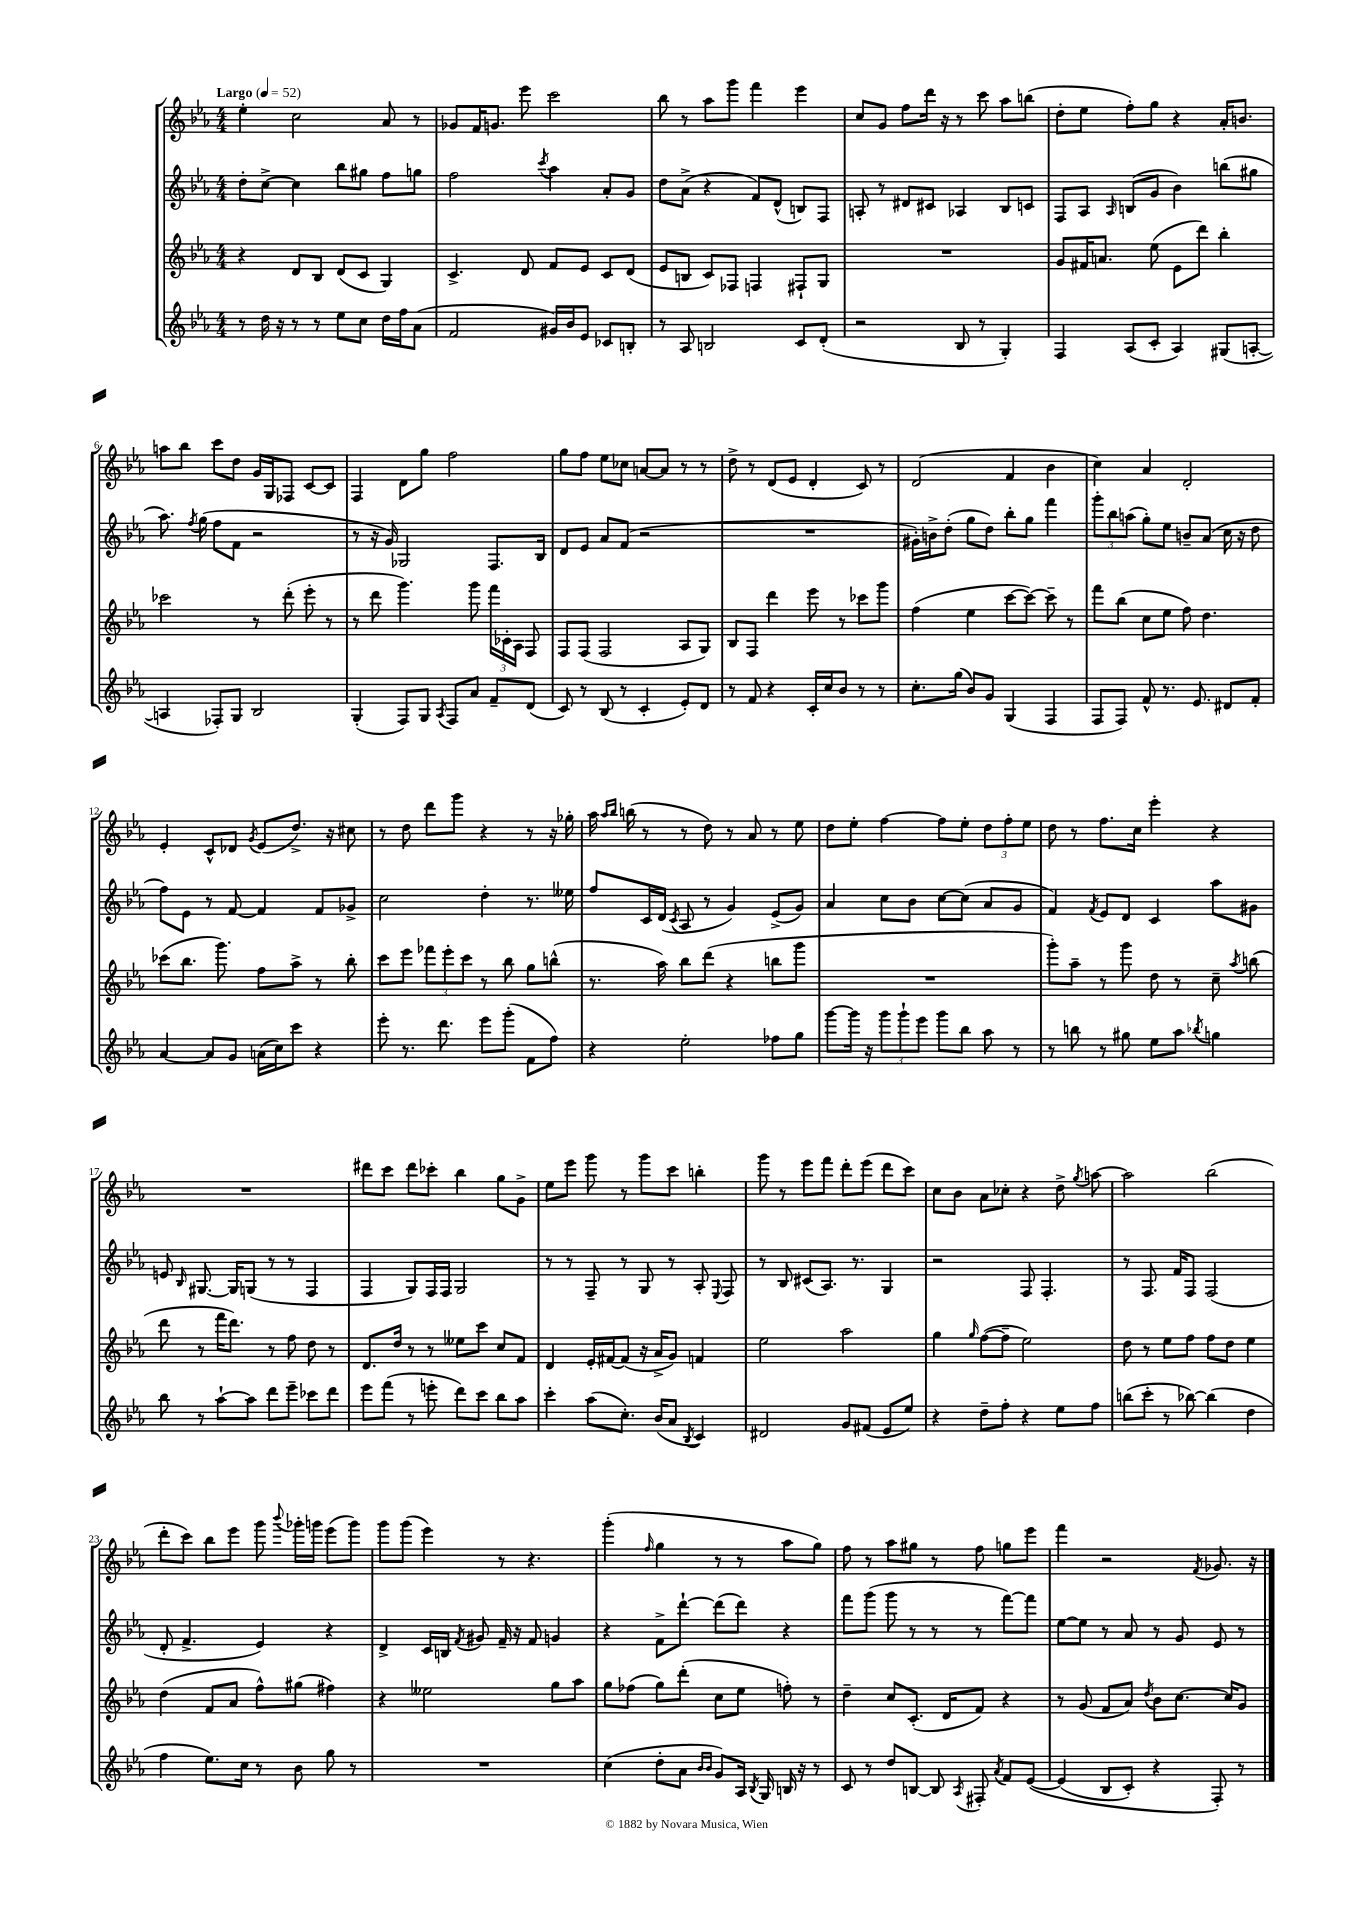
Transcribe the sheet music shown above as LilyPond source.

<<
\new StaffGroup <<
\new Staff = "s0" {
    \clef treble \key ees \major \numericTimeSignature \time 4/4 \tempo "Largo" 4 = 52
    \autoBeamOff ees''4-. c''2 aes'8 r8 |
    ges'8[ f'16 g'8.] ees'''8 c'''2 |
    bes''8 r8 aes''8[ g'''8] f'''4 ees'''4 |
    c''8[ g'8] f''8[ d'''16] r16 r8 c'''8 aes''8[ b''8]( |
    d''8[-. ees''8] f''8[-.) g''8] r4 aes'16[-. b'8.] |
    a''8[ bes''8] c'''8[ d''8] g'16[ g16 fes8] c'8[~ c'8] |
    f4 d'8[ g''8] f''2 |
    g''8[ f''8] ees''8[ ces''8] a'8[~ a'8] r8 r8 |
    d''8-> r8 d'8[( ees'8] d'4-. c'8) r8 |
    d'2( f'4 bes'4 |
    c''4) aes'4 d'2-. |
    ees'4-. c'8[-^ des'8] \acciaccatura { g'8 } ees'8[( d''8.]->) r16 cis''8 |
    r8 d''8 d'''8[ g'''8] r4 r8 r16 ges''16-. |
    aes''16 \grace { aes''16[ bes''16] } b''16( r8 r8 d''8) r8 aes'8 r8 ees''8 |
    d''8[ ees''8]-. f''4~ f''8[ ees''8]-. \tuplet 3/2 { d''8[ f''8-. ees''8] } |
    d''8 r8 f''8.[ c''16] ees'''4-. r4 |
    R1 |
    dis'''8[ c'''8] dis'''8[ ces'''8]-. bes''4 g''8[ g'8]-> |
    ees''8[ ees'''8] g'''8 r8 g'''8[ c'''8] b''4-. |
    g'''8 r8 ees'''8[ f'''8] d'''8[-. ees'''8]( d'''8[ c'''8]) |
    c''8[ bes'8] aes'8[ ces''8]-. r4 d''8-> \acciaccatura { g''8 } a''8~ |
    a''2 bes''2( |
    d'''8[-. c'''8]) bes''8[ ees'''8] g'''8 \appoggiatura { bes'''8 } ges'''16[-. g'''16] ees'''8[( g'''8]) |
    g'''8[ g'''8]( ees'''4) r8 r4. |
    g'''4-.( \grace { f''16 } g''4 r8 r8 aes''8[ g''8]) |
    f''8 r8 aes''8[ gis''8] r8 f''8 g''8[ ees'''8] |
    f'''4 r2 \acciaccatura { f'8 } ges'8. r16 \bar "|." |
}
\new Staff = "s1" {
    \clef treble \key ees \major \numericTimeSignature \time 4/4
    \autoBeamOff d''8[-. c''8]~-> c''4 bes''8[ gis''8] f''8[ g''8] |
    f''2 \acciaccatura { c'''8 } aes''4 aes'8[-. g'8] |
    d''8[ aes'8]->( r4 f'8[) d'8]-^( b8[) f8] |
    a8-. r8 dis'8[ cis'8] aes4 bes8[ c'8] |
    f8[ aes8] \grace { aes16 } b8[( g'8] bes'4) b''8[( gis''8] |
    aes''8.) \acciaccatura { f''8 } g''16( f''8[ f'8] r2 |
    r8 r16 g'16) ges2 f8.[ bes16] |
    d'8[ ees'8] aes'8[ f'8]( r2 |
    R1 |
    gis'16[-.) b'16-> d''8]-.( g''8[ d''8]) bes''8[-. g''8] f'''4 |
    \tuplet 3/2 { g'''8[-. bes''8 a''8]( } g''8[-.) ees''8] b'8[-- aes'8]( c''16 r16 d''8 |
    f''8[) ees'8] r8 f'8~ f'4 f'8[ ges'8]-> |
    c''2 d''4-. r8. eeses''16 |
    f''8[ c'16 d'16]( \acciaccatura { c'8 } aes8 r8 g'4) ees'8[->( g'8]) |
    aes'4 c''8[ bes'8] c''8[~ c''8]( aes'8[ g'8] |
    f'4) \acciaccatura { f'8 } ees'8[ d'8] c'4 aes''8[ gis'8] |
    e'8 \grace { bes16 } gis8.~ gis16[ g8]( r8 r8 f4 |
    f4 g8[) f16 f16] g2 |
    r8 r8 f8-- r8 g8 r8 aes8-. \appoggiatura { ees8 } f8 |
    r8 bes8 cis'8[( aes8.]) r8. g4 |
    r2 f8 f4.-. |
    r8 f8. f'16[ f8] f2( |
    d'8-. f'4.-> ees'4) r4 |
    d'4-> c'16[ b16] \acciaccatura { f'8 } gis'8 f'16-- r16 f'8 g'4 |
    r4 f'8[-> d'''8]~-! d'''8[( d'''8]) r4 |
    f'''8[ g'''8]( g'''8 r8 r8 r8 f'''8[~) f'''8] |
    ees''8[~ ees''8] r8 aes'8 r8 g'8 ees'8 r8 \bar "|." |
}
\new Staff = "s2" {
    \clef treble \key ees \major \numericTimeSignature \time 4/4
    \autoBeamOff r4 d'8[ bes8] d'8[( c'8] g4) |
    c'4.-> d'8 f'8[ ees'8] c'8[ d'8]( |
    ees'8[ b8] c'8[) fes8] f4 fis8[-! g8] |
    R1 |
    g'8[ fis'16 a'8.] ees''8( ees'8[ d'''8]) bes''4-. |
    ces'''2 r8 d'''8-.( ees'''8-. r8 |
    r8 d'''8 g'''4.) g'''8 \tuplet 3/2 { f'''16[ ces'16-. aes16] } f8 |
    f8[ f8]( f2 aes8[ g8]) |
    bes8[ f8] d'''4 ees'''8 r8 ces'''8[ g'''8] |
    f''4( ees''4 c'''8[~ c'''8]~) c'''8-- r8 |
    f'''8[ bes''8]( c''8[ ees''8] f''8) d''4. |
    ces'''8[( bes''8.] g'''8.) f''8[ aes''8]-> r8 bes''8-. |
    c'''8[ ees'''8] \tuplet 3/2 { fes'''8[ ees'''8-. c'''8] } r8 bes''8 g''8[ b''8]-^( |
    r8. aes''16) bes''8[ d'''8]( r4 b''8[ g'''8] |
    R1 |
    g'''8[-.) aes''8]-- r8 g'''8 d''8 r8 c''8-- \acciaccatura { aes''8 } b''8( |
    d'''8 r8 f'''16[ d'''8.]) r8 f''8 d''8 r8 |
    d'8.[ d''16] r8 r8 eeses''8[ c'''8] c''8[ f'8] |
    d'4 ees'16[-. fis'16~ fis'8]( r16 aes'16[-> g'8]) f'4 |
    ees''2 aes''2 |
    g''4 \grace { g''16 } f''8[~( f''8]-- ees''2) |
    d''8 r8 ees''8[ f''8] f''8[ d''8] ees''4 |
    d''4( f'8[ aes'8] f''8[-^) gis''8]( fis''4) |
    r4 eeses''2 g''8[ aes''8] |
    g''8[ fes''8]( g''8[) d'''8]-.( c''8[ ees''8] f''8-.) r8 |
    d''4-- c''8[ c'8.]-.( d'16[ f'8]) r4 |
    r8 g'8( f'8[ aes'8]) \acciaccatura { d''8 } bes'8[ c''8.]~ c''16[ g'8] \bar "|." |
}
\new Staff = "s3" {
    \clef treble \key ees \major \numericTimeSignature \time 4/4
    \autoBeamOff r8 d''16 r16 r8 r8 ees''8[ c''8] d''16[ f''16 aes'8]( |
    f'2 gis'16[) bes'16 ees'8] ces'8[ b8]-. |
    r8 aes8 b2 c'8[ d'8]-.( |
    r2 bes8 r8 g4-.) |
    f4 aes8[( c'8]-. aes4) gis8[( a8]~-. |
    a4 fes8[-.) g8] bes2 |
    g4-.( f8[) g8] \acciaccatura { aes8 } f8[ aes'8] f'8[-- d'8]( |
    c'8) r8 bes8( r8 c'4-. ees'8[-.) d'8] |
    r8 f'8 r4 c'16[-. c''16 bes'8] r8 r8 |
    c''8.[-. g''16]( bes'8[) g'8] g4( f4 |
    f8[ f8]) f'8-^ r8. ees'8. dis'8[ f'8]-. |
    aes'4~ aes'8[ g'8] a'16[( c''16) c'''8] r4 |
    ees'''8-. r8. d'''8. ees'''8[ g'''8]-.( f'8[ f''8]) |
    r4 ees''2-. fes''8[ g''8] |
    g'''8[~ g'''16] r16 \tuplet 3/2 { g'''8[ g'''8-! ees'''8] } g'''8[ bes''8] aes''8 r8 |
    r8 b''8 r8 gis''8 ees''8[ aes''8] \acciaccatura { bes''8 } g''4 |
    bes''8 r8 aes''8[~-! aes''8] d'''8[ ees'''8]-- ces'''8[ d'''8] |
    ees'''8[ f'''8]( r8 e'''8-. d'''8[) c'''8] bes''8[ aes''8] |
    c'''4-. aes''8[( c''8.]-.) bes'16[( aes'8] \acciaccatura { bes8 } c'4) |
    dis'2 g'8[ fis'8]( ees'8[ ees''8]) |
    r4 d''8[-- f''8]-. r4 ees''8[ f''8] |
    b''8[( c'''8]-. r8 bes''8~) bes''4( d''4 |
    f''4 ees''8.[) c''16] r8 bes'8 g''8 r8 |
    R1 |
    c''4( d''8[-. aes'8] \grace { bes'16[ bes'16] } g'8[) aes16] \acciaccatura { bes8 } g16 b16 r16 r8 |
    c'8 r8 d''8[ b8]~ b8 \acciaccatura { aes8 } fis8-. \acciaccatura { aes'8 } f'8[ ees'8]~\( |
    ees'4( bes8[ c'8]-.) r4 f8-.\) r8 \bar "|." |
}
>>
>>
